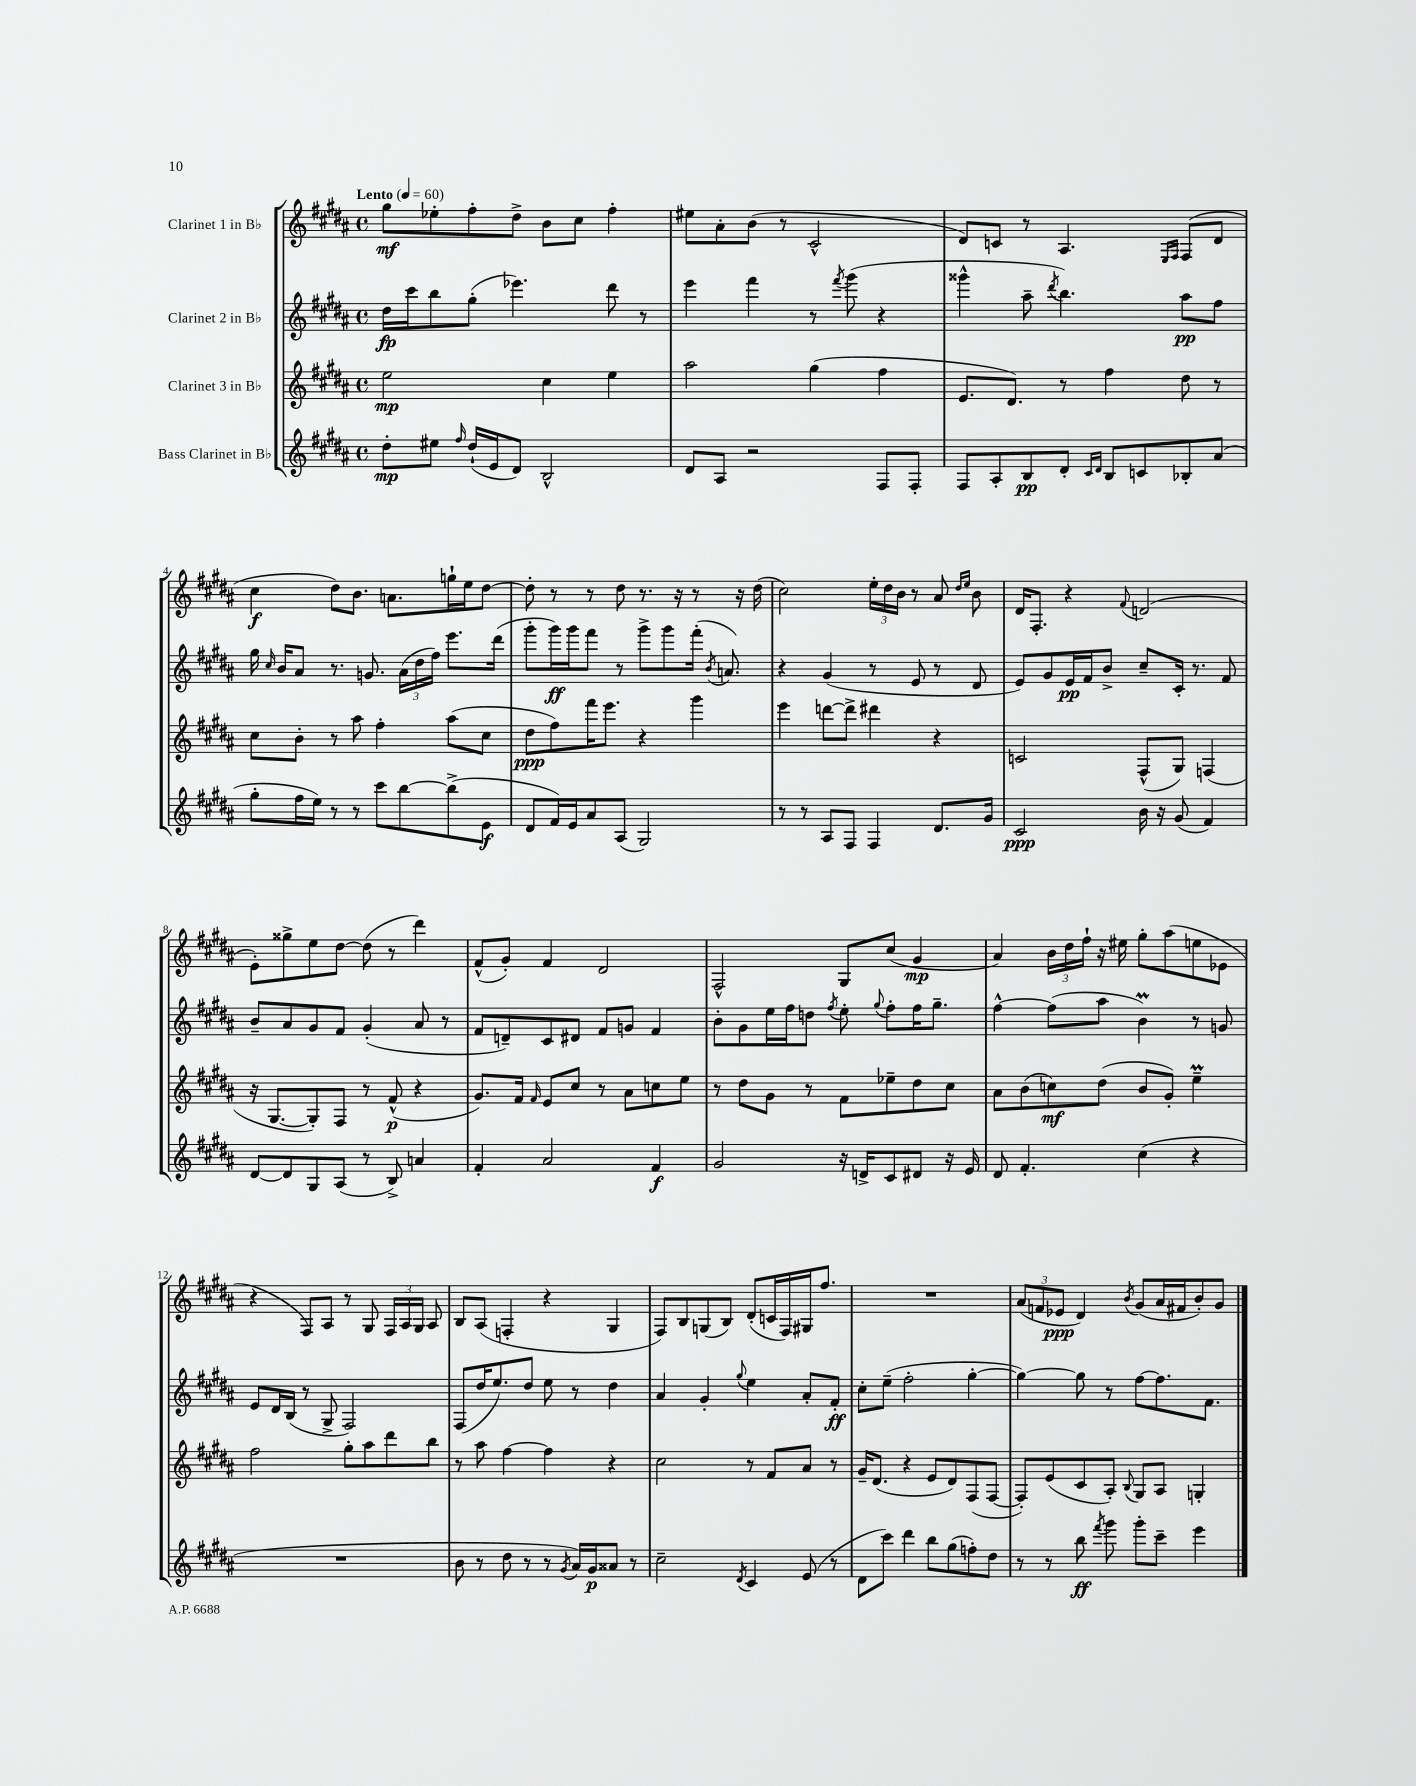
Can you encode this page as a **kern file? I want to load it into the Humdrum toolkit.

**kern	**kern	**kern	**kern
*staff4	*staff3	*staff2	*staff1
*clefG2	*clefG2	*clefG2	*clefG2
*k[f#c#g#d#a#]	*k[f#c#g#d#a#]	*k[f#c#g#d#a#]	*k[f#c#g#d#a#]
*M4/4	*M4/4	*M4/4	*M4/4
*met(c)	*met(c)	*met(c)	*met(c)
*MM60	*MM60	*MM60	*MM60
8dd#'\L	2ee\	16dd#\LL	8gg#\L
.	.	16ccc#\J	.
8ee#\J	.	8bb\	8ee-'\
16qqff#/	.	.	.
(16dd#`/LL	.	(8gg#'\J	8ff#'\
16e/J	.	.	.
8d#/J)	.	4.eee-\)	8dd#^\J
2B^^/	4cc#\	.	8b\L
.	.	.	8cc#\J
.	4ee\	8ddd#\	4ff#'\
.	.	8r	.
=	=	=	=
8d#/L	2aa#\	4eee\	8ee#\L
8A#/J	.	.	8a#'\
2r	.	4fff#\	(8b\J
.	.	.	8r
.	(4gg#\	8r	2c#^^/
.	.	8qfff#/	.
.	.	(8ggg#\	.
8F#/L	4ff#\	4r	.
8F#'/J	.	.	.
=	=	=	=
8F#/L	8.e/L	4ggg##^^\	8d#/L)
8A#'/	.	.	8c/J
.	8.d#/J)	.	.
8B/	.	8aa#~\	8r
.	.	8qddd#/	.
8d#'/J	8r	4.bb\)	4.A#/
16qqc#/LL	.	.	.
16qqd#/JJ	.	.	.
8B/L	4ff#\	.	.
8c/	.	.	.
.	.	.	16qqE/LL
.	.	.	16qqF#/JJ
8B-'/	8dd#\	8aa#\L	(8F#/L
(8a#/J	8r	8ff#\J	8d#/J
=	=	=	=
8gg#'\L	8cc#\L	16gg#\	4cc#\
.	.	16qqcc#/	.
.	.	16b/LK	.
16ff#\L	8b'\J	8a#/J	.
16ee\JJ)	.	.	.
8r	8r	8.r	8dd#\L)
8r	8aa#\	.	8.b\J
.	.	8.g/	.
8ccc#\L	4ff#'\	.	.
.	.	.	8.a\L
[8bb\	.	(24a#\LL	.
.	.	24dd#\	.
.	.	24ff#\JJ)	.
(8bb^\]	(8aa#\L	8.eee\L	16gg`\L
.	.	.	16ee\J
8e\J	8cc#\J	.	[8dd#\J
.	.	(16ddd#\Jk	.
=	=	=	=
8d#/L	8dd#\L	8ggg#'\L	8dd#'\]
16f#/L)	8ff#\)	16ggg#\L)	8r
16e/J	.	16ggg#\J	.
8a#/	16fff#\K	8fff#\J	8r
.	8.eee\J	.	.
(8A#/J	.	8r	8dd#\
2G#/)	4r	8ggg#^\L	8.r
.	.	8ggg#\	.
.	.	.	16r
.	4ggg#\	(16fff#'\Jk	8r
.	.	8qb/	.
.	.	8.a/)	.
.	.	.	16r
.	.	.	(16dd#\
=	=	=	=
8r	4eee\	4r	2cc#\)
8r	.	.	.
8A#/L	[8ddd\L	(4g#/	.
8F#/J	8ddd^\]J	.	.
4F#/	4ddd#\	8r	24ee'\LL
.	.	.	24dd#\
.	.	.	24b\JJ
.	.	8e/	8r
8.d#/L	4r	8r	8a#/
.	.	.	16qqdd#/LL
.	.	.	16qqee/JJ
.	.	8d#/	8b\
16g#/Jk	.	.	.
=	=	=	=
2c#/	2c/	8e/L)	16d#/LK
.	.	.	8.F#'/J
.	.	8g#/	.
.	.	16e/L	4r
.	.	16f#/J	.
.	.	8b^/J	.
.	.	.	8qqf#/
16b\	(8F#^^/L	8cc#~/L	(2d/
16r	.	.	.
(8g#/	8G#/J)	16c#'/Jk	.
.	.	8.r	.
4f#/)	(4F/	.	.
.	.	8f#/	.
=	=	=	=
[8d#/L	16r	8b~/L	8e'\L)
.	[8.G#/L	.	.
8d#/]	.	8a#/	8gg##^\
8G#/	8G#'/])	8g#/	8ee\
(8A#/J	8F#/J	8f#/J	[8dd#\J
8r	8r	(4g#'/	(8dd#\]
8B^/)	(8f#^^/	.	8r
4a/	4r	8a#/	4ddd#\)
.	.	8r	.
=	=	=	=
4f#'/	8.g#/L)	8f#/L	(8f#^^/L
.	.	8d~/)	8g#'/J)
.	16f#/Jk	.	.
.	16qqf#/	.	.
2a#/	8e/L	8c#/	4f#/
.	8cc#/J	8d#/J	.
.	8r	8f#/L	2d#/
.	8a#\L	8g/J	.
4f#/	8cc\	4f#/	.
.	8ee\J	.	.
=	=	=	=
2g#/	8r	8b'\L	2F#^^/
.	8dd#\L	8g#\	.
.	8g#\J	16ee\L	.
.	.	16ff#\J	.
.	8r	8dd\J	.
.	.	8qff#/	.
16r	8f#\L	8ee'\	8G#/L
16d^/LK	.	.	.
.	.	8qqgg#/	.
8c#/	8ee-~\	8ff#'\L	(8cc#/J
8d#/J	8dd#\	16ff#\K	4g#/
.	.	8.gg#~\J	.
16r	8cc#\J	.	.
16e/	.	.	.
=	=	=	=
8d#/	8a#\L	[4ff#^^\	4a#/)
4.f#'/	(8b\	.	.
.	8cc\)	(8ff#\]L	24b\LL
.	.	.	24dd#\
.	.	.	24ff#`\JJ
.	(8dd#\J	8aa#\J	16r
.	.	.	16ee#\
(4cc#\	8b/L	4b\)	8gg#'\L
.	8g#'/J)	.	(8aa#\
4r	4ee~\	8r	8ee\
.	.	8g/	8e-\J
=	=	=	=
1r	2ff#\	8e/L	4r
.	.	16d#/L	.
.	.	(16B/JJ	.
.	.	8r	8F#/L)
.	.	8G#^/	8A#/J
.	8gg#'\L	2F#/)	8r
.	8aa#\	.	8G#/
.	8ddd#\	.	24F#/LL
.	.	.	24A#/
.	.	.	24G#/JJ
.	8bb\J	.	8A#/
=	=	=	=
8b\	8r	(8F#/L	8B/L
8r	8aa#\	16dd#/K	(8A#/J
.	.	8.ee/)	.
8dd#\	[4ff#\	.	4F'/
8r	.	8dd#/J	.
8r	4ff#\]	8ee\	4r
8qg#/	.	.	.
16a#/LL)	.	8r	.
16g#/J	.	.	.
8a##/J	4r	4dd#\	4G#/
8r	.	.	.
=	=	=	=
2cc#~\	2cc#\	4a#/	8F#/L)
.	.	.	8B/
.	.	4g#'/	(8G/
.	.	.	8B/J)
8qd#/	.	8qqgg#/	.
4c#/	8r	4ee\	(8d#'/L
.	8f#/L	.	16c/L
.	.	.	16F#/)
(8e/	8a#/J	8a#'/L	16G#/J
.	.	.	8.ff#/J
8r	8r	8f#'/J	.
=	=	=	=
8d#\L	16g#~/LK	8cc#'\L	1r
.	(8.d#/J	.	.
8ccc#\J)	.	(8ee~\J	.
4ddd#\	4r	2ff#'\	.
8bb\L	8e/L	.	.
(8gg#\	8d#/)	.	.
8ff'\)	(8F#/	[4gg#'\	.
8dd#\J	[8F#/J	.	.
=	=	=	=
8r	8F#'/]L)	4gg#\_)	(12a#/L
.	.	.	12f/
8r	(8e/	.	.
.	.	.	12e-/J
8bb\	8c#/	8gg#\]	4d#/)
8qfff#/	.	.	.
8ggg#\	8A#'/J)	8r	.
.	8qqB/	.	8qb/
8ggg#'\L	8G#/L	[8ff#\L	(8g#/L
8ccc#~\J	8A#/J	8.ff#\]	16a#/L
.	.	.	16f#/J
4eee\	4G'/	.	8b'/)
.	.	8.f#\J	.
.	.	.	8g#/J
==	==	==	==
*-	*-	*-	*-
